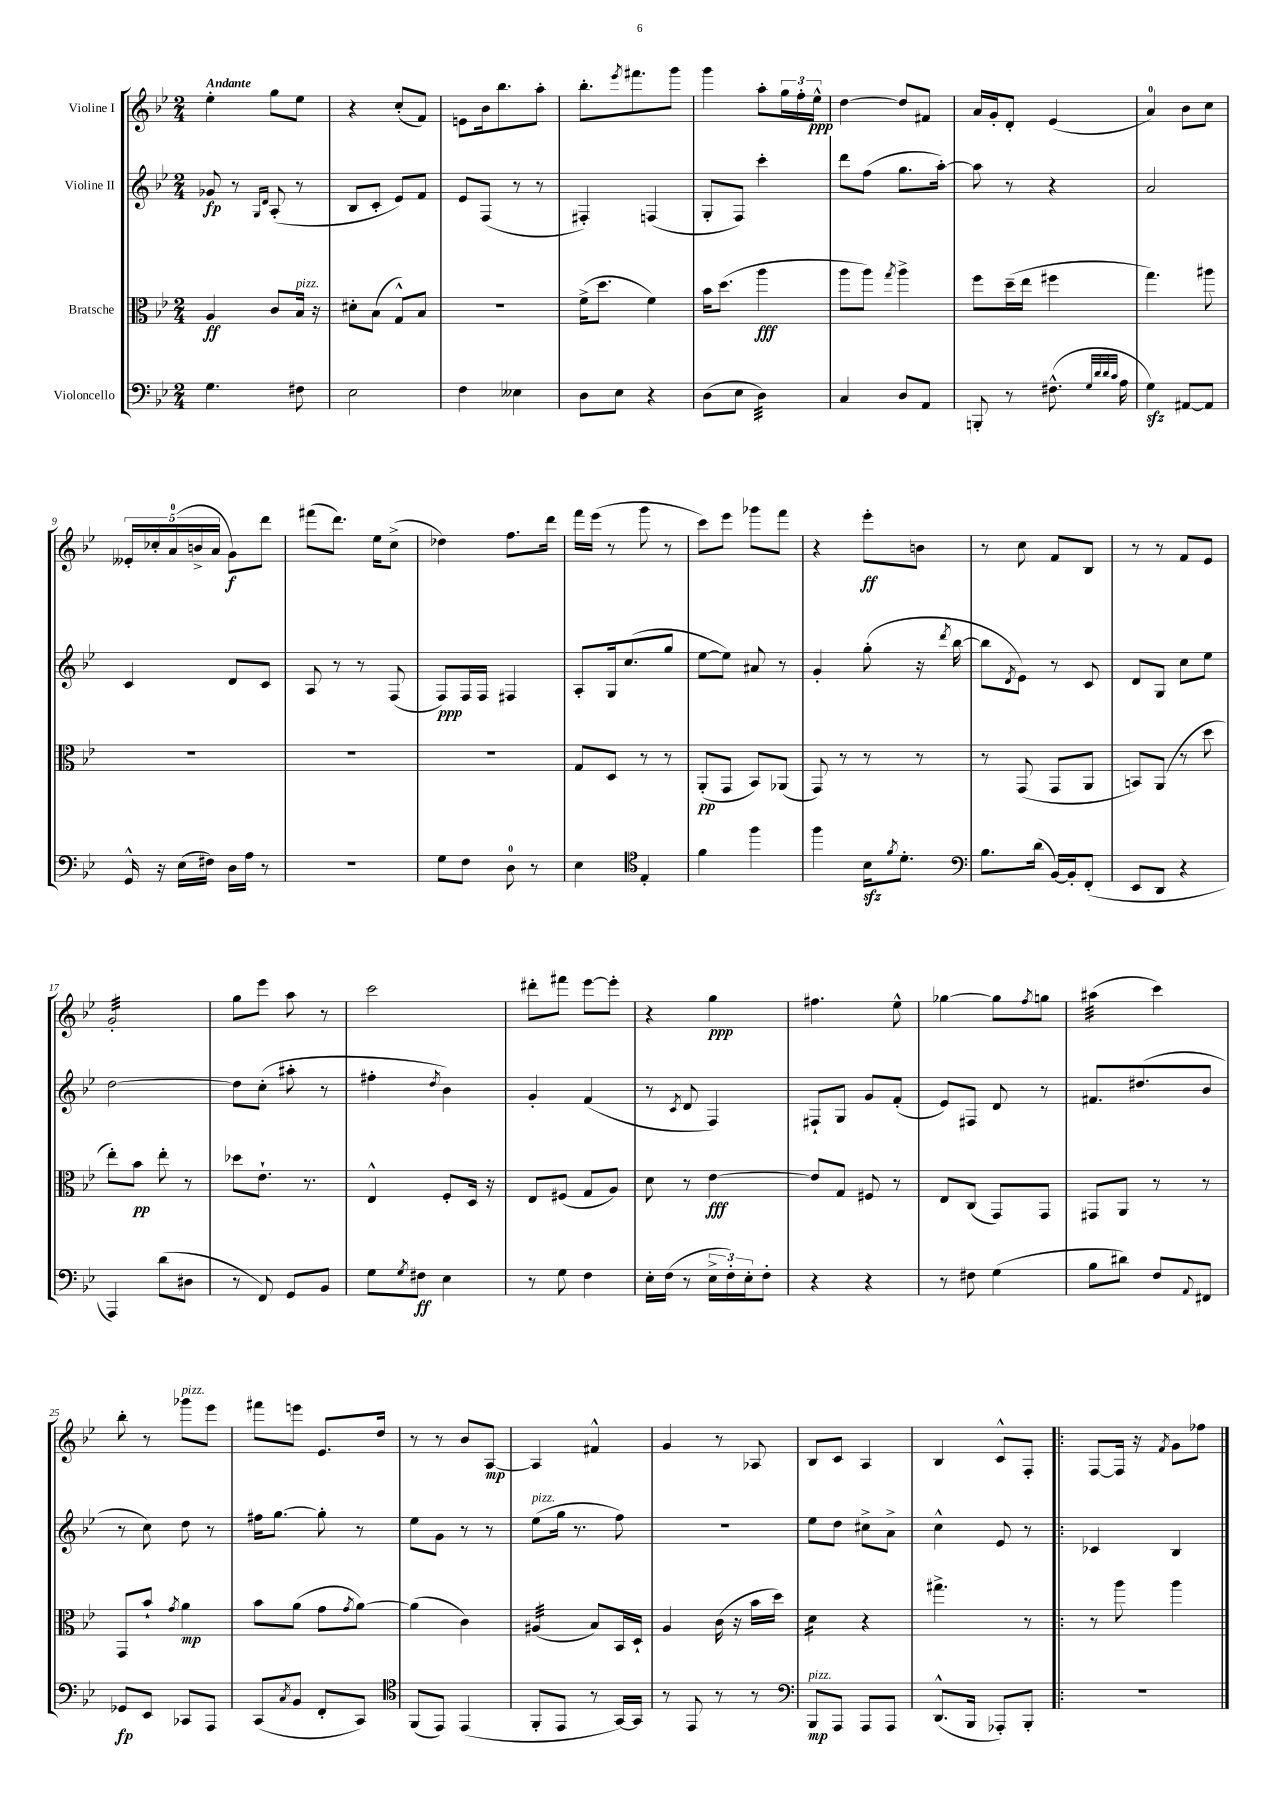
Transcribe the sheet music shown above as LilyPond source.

<<
\new StaffGroup <<
\new Staff = "s0" \with { instrumentName = "Violine I" } {
    \clef treble \key bes \major \numericTimeSignature \time 2/4 \tempo "Andante"
    ees''4-. g''8 ees''8 |
    r4 c''8-.( f'8) |
    e'8 bes'16 bes''8. a''8-. |
    bes''8.-. \acciaccatura { ees'''8 } fis'''8. g'''8 |
    g'''4 a''8-. \tuplet 3/2 { g''16 f''16-. ees''16-^\ppp } |
    d''4~ d''8 fis'8 |
    a'16 g'16-. d'8-. ees'4( |
    a'4-0) bes'8 c''8 |
    \tuplet 5/4 { eeses'16-. ces''16-. a'16-0( b'16-> a'16 } g'8\f) d'''8 |
    fis'''8( d'''8.) ees''16 c''8->( |
    des''4) f''8. d'''16 |
    f'''16 ees'''16( r8 g'''8 r8 |
    c'''8) ees'''8 ges'''8 f'''8 |
    r4 ees'''8-.\ff b'8 |
    r8 c''8 f'8 bes8 |
    r8 r8 f'8 ees'8 |
    g'2:32-. |
    g''8 ees'''8 a''8 r8 |
    c'''2 |
    dis'''8-. fis'''8 ees'''8~ ees'''8-. |
    r4 g''4\ppp |
    fis''4. ees''8-^ |
    ges''4~ ges''8 \acciaccatura { f''8 } g''8 |
    ais''4:32( c'''4) |
    bes''8-. r8 ges'''8^\markup { \italic "pizz." } ees'''8 |
    fis'''8 e'''8 ees'8. d''16 |
    r8 r8 bes'8 a8~\mp |
    a4 fis'4-^ |
    g'4 r8 aes8 |
    bes8 c'8 a4 |
    bes4 c'8-^ f8-. |
    \bar ".|:" f8~ f16 r16 \acciaccatura { f'8 } g'8 fes''8 \bar "|." |
}
\new Staff = "s1" \with { instrumentName = "Violine II" } {
    \clef treble \key bes \major \numericTimeSignature \time 2/4
    ges'8\fp r8 \grace { g16 d'16 } a8-.( r8 |
    bes8 c'8-. ees'8) f'8 |
    ees'8 f8( r8 r8 |
    fis4-.) f4( |
    g8-. f8) c'''4-. |
    d'''8 f''8( g''8. a''16~-.) |
    a''8 r8 r4 |
    a'2 |
    c'4 d'8 c'8 |
    a8 r8 r8 f8( |
    f8\ppp) f16 f16 fis4 |
    a8-. g16 c''8.( g''8 |
    ees''8~ ees''8) ais'8 r8 |
    g'4-. g''8-.( r16 \acciaccatura { d'''8 } bes''16~ |
    bes''8 \acciaccatura { d'8 } ees'8) r8 c'8 |
    d'8 g8 c''8 ees''8 |
    d''2~ |
    d''8 c''8-.( ais''8-. r8 |
    fis''4-. \acciaccatura { d''8 } bes'4) |
    g'4-. f'4( |
    r8 \acciaccatura { c'8 } d'8 f4) |
    fis8-! g8 g'8 f'8-.( |
    ees'8) fis8 d'8 r8 |
    fis'8. dis''8.( bes'8 |
    r8 c''8) d''8 r8 |
    fis''16 g''8.~ g''8-. r8 |
    ees''8 g'8 r8 r8 |
    ees''8^\markup { \italic "pizz." }( g''16 r8. f''8) |
    r2 |
    ees''8 d''8 cis''8-> a'8-> |
    c''4-^ ees'8 r8 |
    \bar ".|:" ces'4 bes4 \bar "|." |
}
\new Staff = "s2" \with { instrumentName = "Bratsche" } {
    \clef alto \key bes \major \numericTimeSignature \time 2/4
    a4\ff c'8 bes16^\markup { \italic "pizz." } r16 |
    dis'8-. bes8( g8-^) bes8 |
    R2 |
    f'16->( d''8. f'4) |
    bes'16 d''8.( a''4\fff |
    a''8 a''8) \acciaccatura { g''8 } a''4-> |
    f''8 d''16--( ees''16 fis''4 |
    g''4.) ais''8 |
    R2 |
    R2 |
    R2 |
    g8 d8 r8 r8 |
    a,8-.\pp( g,8 bes,8) aes,8( |
    g,8) r8 r8 r8 |
    r8 g,8( g,8 a,8 |
    b,8) a,8( r8 d''8 |
    ees''8-.) bes'8\pp ees''8-. r8 |
    des''8 ees'8.-! r8. |
    ees4-^ f8-. d16 r16 |
    ees8 fis8( g8 a8) |
    d'8 r8 ees'4~\fff |
    ees'8 g8 fis8 r8 |
    ees8 c8( g,8) g,8 |
    gis,8 a,8 r8 r8 |
    g,8 bes'8-! \acciaccatura { g'8 } a'4\mp |
    bes'8 a'8( g'8 \acciaccatura { g'8 } a'8~) |
    a'4( c'4) |
    ais4:32( bes8) bes,16 d16-! |
    a4 c'16( r16 bes'16 d''16) |
    d'4:16 r4 |
    gis''4.-> r8 |
    \bar ".|:" r8 a''8 a''4 \bar "|." |
}
\new Staff = "s3" \with { instrumentName = "Violoncello" } {
    \clef bass \key bes \major \numericTimeSignature \time 2/4
    g4. fis8 |
    ees2 |
    f4 eeses4 |
    d8 ees8 r4 |
    d8( ees8 d4:32) |
    c4 d8 a,8 |
    b,,8-. r8 fis8.-^( \grace { g32 d'32 d'32 c'32 } a16 |
    g4\sfz) ais,8~ ais,8 |
    g,16-^ r16 ees16( fis16) d16 a16 r8 |
    r2 |
    g8 f8 d8-0 r8 |
    ees4 \clef tenor ees4-. |
    f'4 f''4 |
    f''4 bes16\sfz \acciaccatura { f'8 } d'8.-. |
    \clef bass bes8. d'16( bes,16~) bes,16-. f,8-.( |
    ees,8 d,8 r4 |
    a,,4) d'8( dis8 |
    r8 f,8) g,8 bes,8 |
    g8 \acciaccatura { g8 } fis8\ff ees4 |
    r8 g8 f4 |
    ees16-. f16( r8 \tuplet 3/2 { ees16-> f16-.) ees16-. } f8-. |
    r4 r4 |
    r8 fis8 g4( |
    bes8 dis'8) f8 \appoggiatura { a,8 } fis,8 |
    ges,8\fp ees,8 ces,8 a,,8 |
    c,8( \acciaccatura { c8 } bes,8 f,8-. c,8) |
    \clef tenor f,8( ees,8) ees,4( |
    f,8-. ees,8 r8 g,16~) g,16 |
    r8 ees,8 r8 r8 |
    \clef bass bes,,8\mp^\markup { \italic "pizz." } a,,8 a,,8 a,,8 |
    d,8.-^( bes,,16 aes,,8-.) bes,,8-. |
    \bar ".|:" r2 \bar "|." |
}
>>
>>
